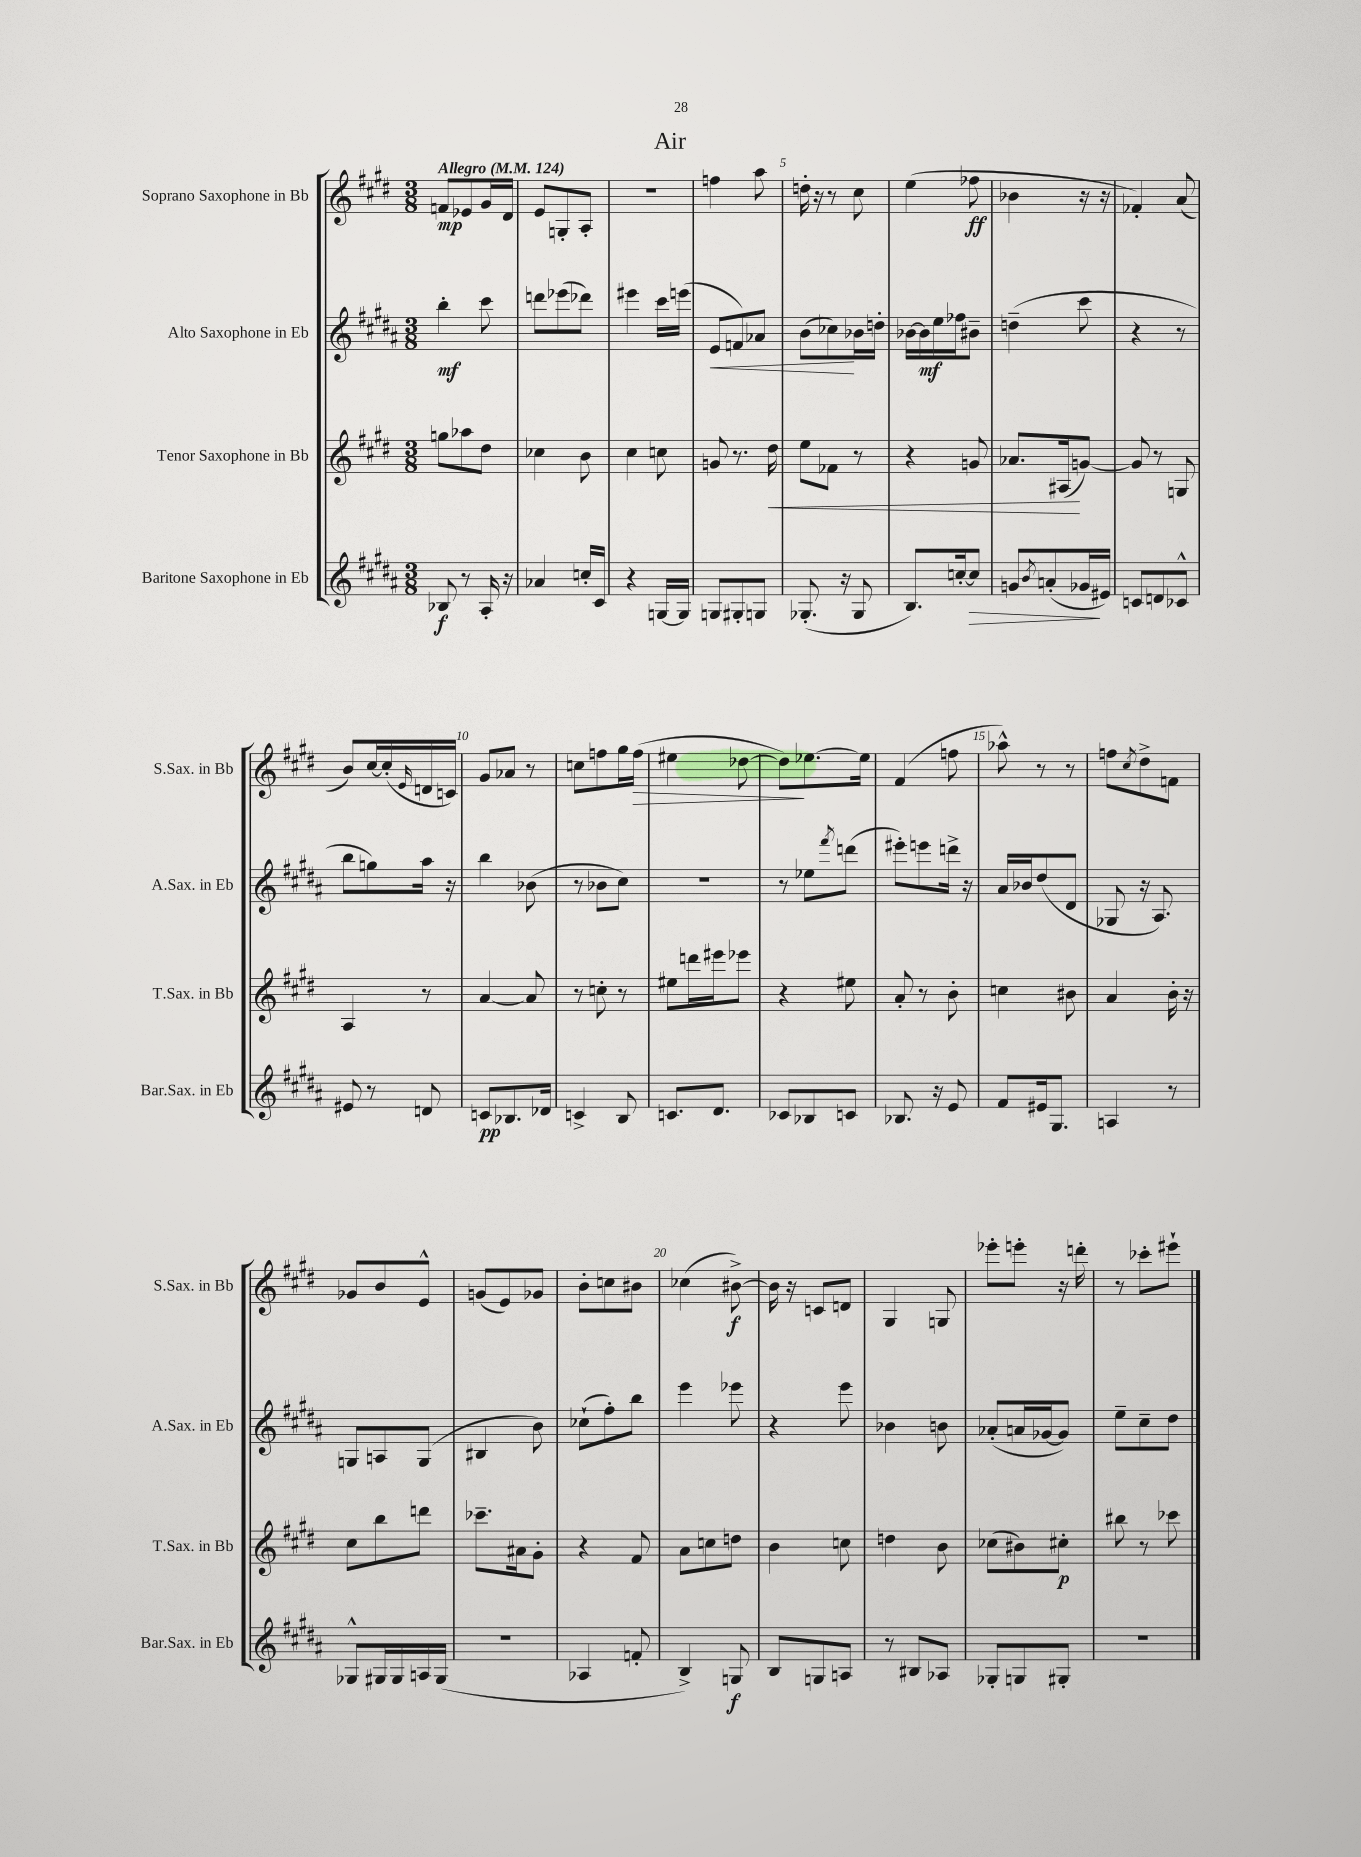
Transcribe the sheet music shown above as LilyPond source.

\header { title = "Air" }
<<
\new StaffGroup <<
\new Staff = "s0" \with { instrumentName = "Soprano Saxophone in Bb" shortInstrumentName = "S.Sax. in Bb" } {
    \clef treble \key e \major \numericTimeSignature \time 3/8 \tempo "Allegro" 4 = 124
    f'8\mp ees'8 gis'16 dis'16 |
    e'8 g8-. a8-. |
    R4. |
    f''4 a''8 |
    d''16-. r16 r8 cis''8 |
    e''4( fes''8\ff |
    bes'4 r16 r16 |
    fes'4-.) a'8( |
    b'8) cis''16~ cis''16-.( \grace { e'16 } d'16 c'16) |
    gis'8 aes'8 r8 |
    c''8 f''8 gis''16 f''16\>( |
    eis''4 des''8~ |
    des''8\!) ees''8.~ ees''16 |
    fis'4( f''8 |
    aes''8-^) r8 r8 |
    f''8 \acciaccatura { cis''8 } dis''8-> f'8 |
    ges'8 b'8 e'8-^ |
    g'8( e'8) ges'8 |
    b'8-. c''8 bis'8 |
    ces''4( bis'8~->\f) |
    bis'16 r16 c'8 d'8 |
    gis4 g8 |
    ees'''8-. e'''8-. r16 d'''16-. |
    r8 ces'''8-. eis'''8-! \bar "|." |
}
\new Staff = "s1" \with { instrumentName = "Alto Saxophone in Eb" shortInstrumentName = "A.Sax. in Eb" } {
    \clef treble \key b \major \numericTimeSignature \time 3/8
    b''4-.\mf cis'''8 |
    d'''8 ees'''8( des'''8) |
    eis'''4 cis'''16 e'''16( |
    e'8\< f'8) aes'8 |
    b'8( ces''8\!) bes'16 d''16-. |
    bes'16~ bes'16\mf e''16 fes''16 bis'8-- |
    d''4--( cis'''8 |
    r4 r8 |
    b''8 g''8) ais''16 r16 |
    b''4 bes'8( |
    r8 bes'8 cis''8) |
    R4. |
    r8 ees''8 \acciaccatura { fis'''8 } d'''8( |
    eis'''8-.) e'''8 d'''16-> r16 |
    ais'16 bes'16 dis''8( dis'8 |
    ges8 r16 ais8.) |
    g8 a8 g8( |
    bis4 b'8) |
    ces''8-!( fis''8-.) b''8 |
    e'''4 ees'''8 |
    r4 e'''8 |
    bes'4 b'8 |
    aes'8-.( a'16 ges'16~ ges'8) |
    e''8-- cis''8-- dis''8 \bar "|." |
}
\new Staff = "s2" \with { instrumentName = "Tenor Saxophone in Bb" shortInstrumentName = "T.Sax. in Bb" } {
    \clef treble \key e \major \numericTimeSignature \time 3/8
    g''8 aes''8 dis''8 |
    ces''4 b'8 |
    cis''4 c''8 |
    g'8 r8. dis''16\< |
    e''8 fes'8 r8 |
    r4 g'8 |
    aes'8. ais16\!( g'8~) |
    g'8 r8 g8 |
    a4 r8 |
    a'4~ a'8 |
    r8 c''8-. r8 |
    eis''8 d'''16 eis'''16 ees'''8 |
    r4 eis''8 |
    a'8-. r8 b'8-. |
    c''4 bis'8 |
    a'4 b'16-. r16 |
    cis''8 b''8 d'''8 |
    ces'''8.-- ais'16 gis'8-. |
    r4 fis'8 |
    a'8 c''8 d''8 |
    b'4 c''8 |
    d''4 b'8 |
    ces''8( bis'8) cis''8-.\p |
    bis''8 r8 ces'''8 \bar "|." |
}
\new Staff = "s3" \with { instrumentName = "Baritone Saxophone in Eb" shortInstrumentName = "Bar.Sax. in Eb" } {
    \clef treble \key b \major \numericTimeSignature \time 3/8
    bes8\f r8 ais16-. r16 |
    aes'4 c''16-. cis'16 |
    r4 g16~ g16 |
    g8 gis8-. g8 |
    ges8.-.( r16 ges8 |
    b8.) c''16~-. c''8\> |
    g'8 \acciaccatura { b'8 } a'8-.( ges'16\! eis'16) |
    c'8 d'8 ces'8-^ |
    eis'8 r8 d'8 |
    c'8\pp bes8. des'16 |
    c'4-> b8 |
    c'8. dis'8. |
    ces'8 bes8 c'8 |
    bes8. r16 e'8 |
    fis'8 eis'16 gis8. |
    a4 r8 |
    ges8-^ gis16 gis16 a16 gis16( |
    R4. |
    aes4 f'8-. |
    b4->) g8\f |
    b8 g8 a8 |
    r8 bis8 aes8 |
    ges8-. g8 gis8-. |
    R4. \bar "|." |
}
>>
>>
\layout { \context { \Score \override BarNumber.break-visibility = ##(#f #t #t) barNumberVisibility = #(every-nth-bar-number-visible 5) } }
